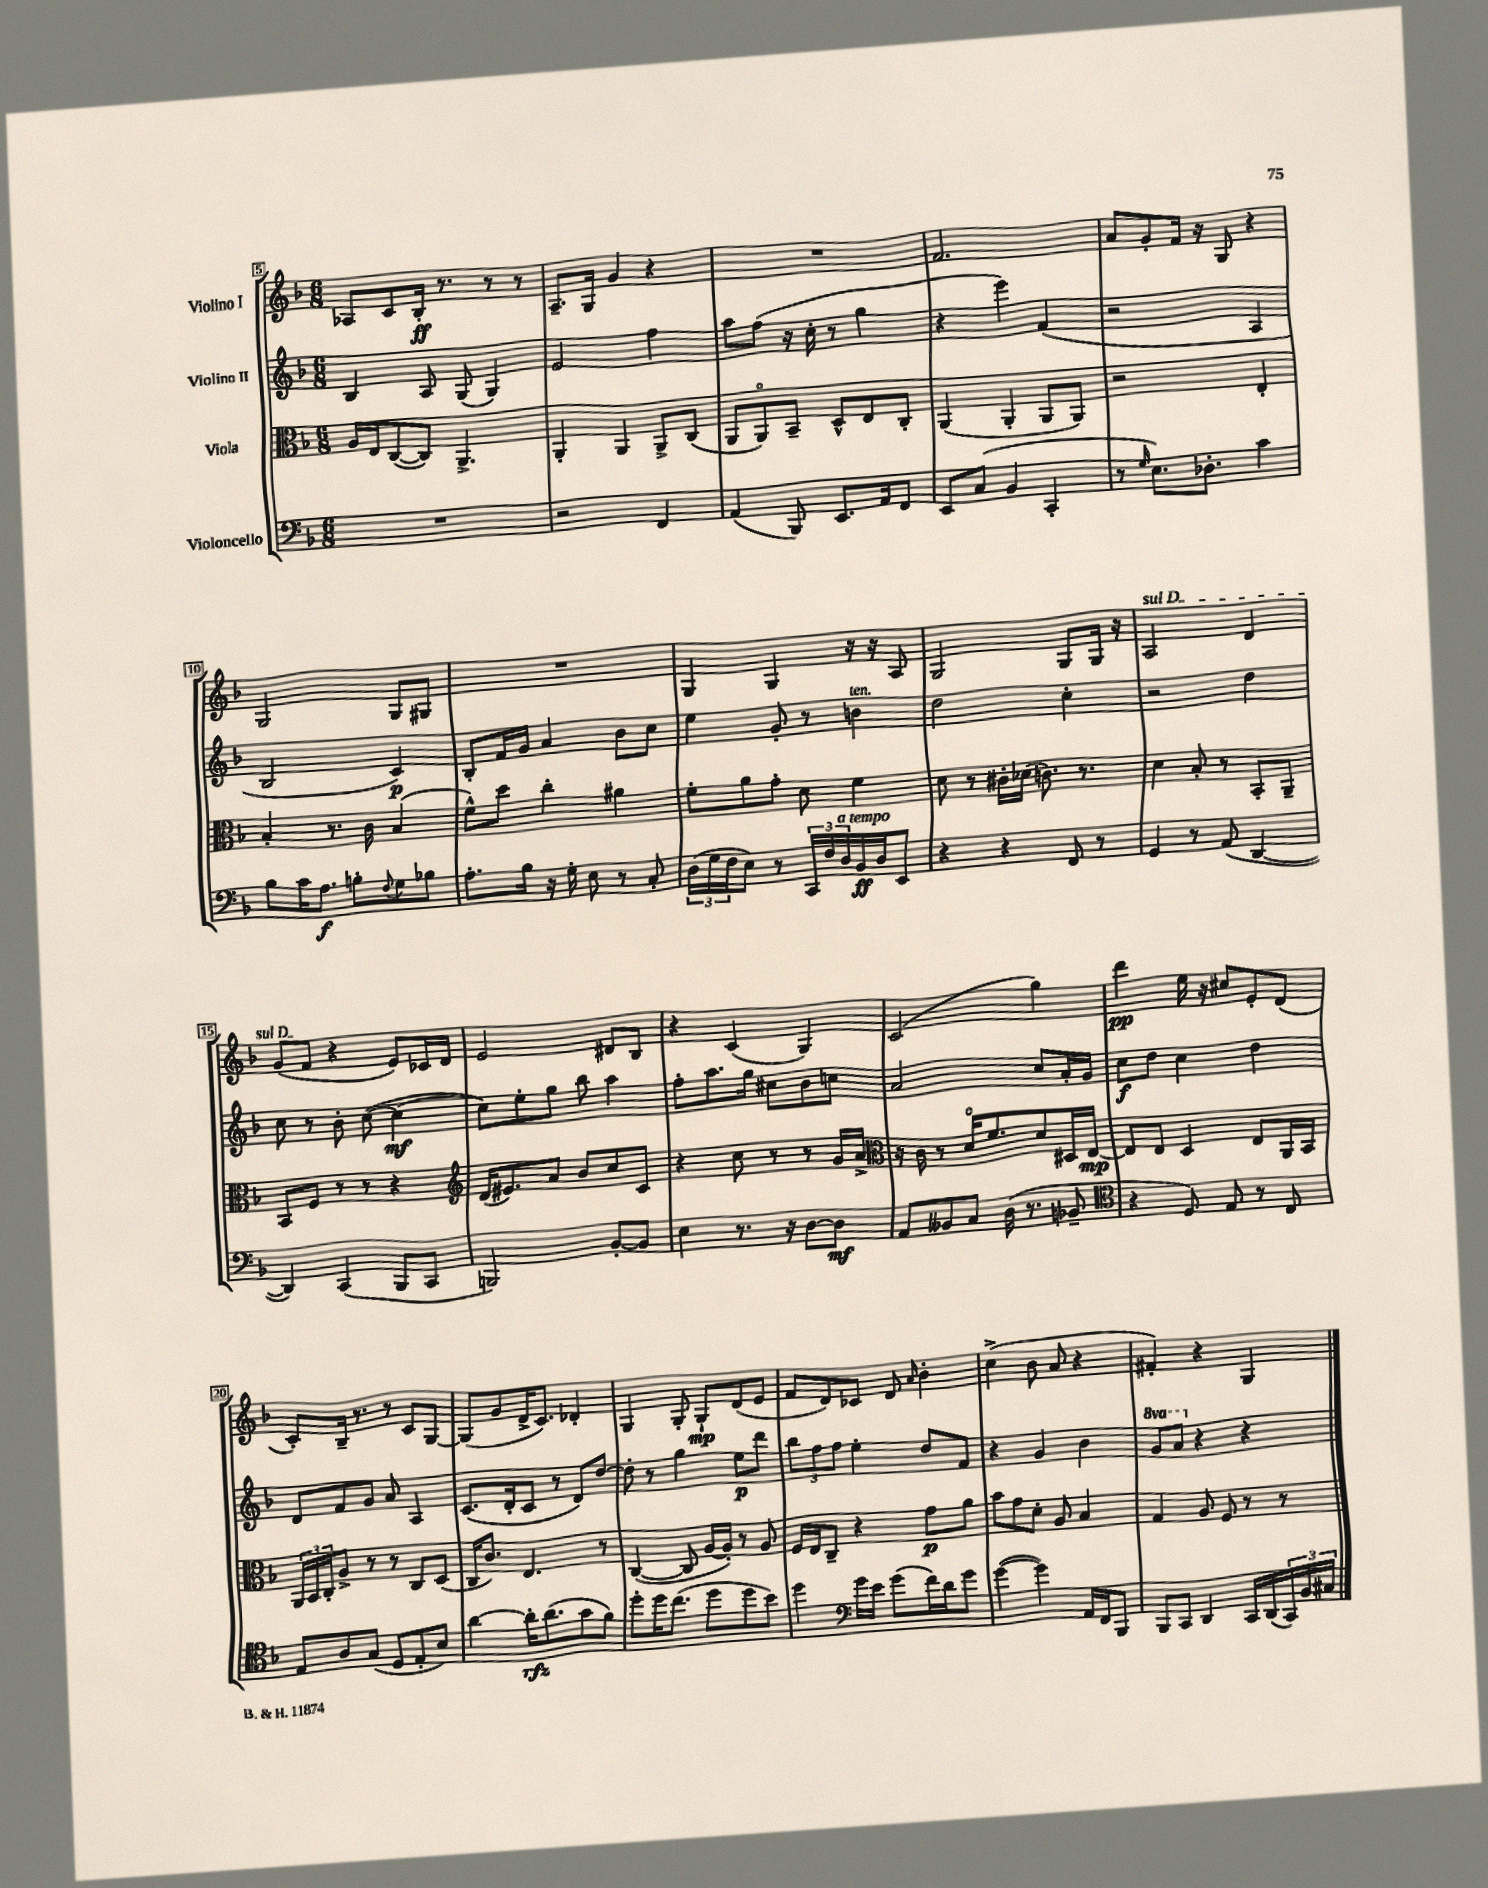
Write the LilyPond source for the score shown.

<<
\new StaffGroup <<
\new Staff = "s0" \with { instrumentName = "Violino I" } {
    \clef treble \key f \major \numericTimeSignature \time 6/8
    aes8 c'8 bes16-.\ff r8. r8 r8 |
    a8.-- g16 g'4 r4 |
    R2. |
    f'2. |
    a'8 g'8-. f'16 r16 g8 r4 |
    g2 g8 gis8 |
    R2. |
    g4 g4 r16 r16 a8 |
    g2 g8 g16 r16 |
    \once \override TextSpanner.bound-details.left.text = \markup { \italic "sul D" } a2\startTextSpan d'4 |
    g'8( f'8\stopTextSpan r4 e'8) ces'16 d'16 |
    e'2 dis'8 bes8 |
    r4 c'4( g4) |
    c'2( g''4) |
    d'''4\pp e''16 r16 cis''8 e'8-. d'8( |
    c'8-.) bes16-- r8. r8 c'8 g8~ |
    g8( g'8 d'16-> c'8.) des'4-. |
    g4 g8-. g8-!\mp d'8( e'8 |
    f'8 d'8) ces'8 d'8 \grace { a'16 } bes'4-. |
    c''4->( bes'8 a'8 r4 |
    fis'4-.) r4 g4 \bar "|." |
}
\new Staff = "s1" \with { instrumentName = "Violino II" } {
    \clef treble \key f \major \numericTimeSignature \time 6/8 \set Staff.ottavationMarkups = #ottavation-simple-ordinals
    bes4 a8 g8( g4) |
    e'2 f''4 |
    a''8 f''8( r16 c''16-. r8 g''4 |
    r4 e'''4) f'4( |
    r2 a4 |
    bes2 c'4\p) |
    bes8-. f'16 g'16 a'4 bes'8 c''8 |
    e''4 g'8-. r8 b'4^\markup { \italic "ten." } |
    d''2 c''4-. |
    r2 d''4 |
    c''8 r8 bes'8-. c''8~( c''4~\mf |
    c''8) e''8-. g''8 bes''8 a''4 |
    f''8-. a''8. g''16 cis''8 bes'8 c''8 |
    a'2 c''8 a'16-. g'16 |
    c''8\f d''8 c''4 d''4 |
    d'8 f'8 g'8 a'8 a4 |
    c'8.( d'16-. c'8 r8 d'8) d''8~ |
    d''8-. r8 g''4 e''8\p d'''8 |
    \tuplet 3/2 { bes''8 f''8 f''8 } e''4-. d''8 f'8 |
    r4 g'4 bes'4 |
    \ottava #1 g''8 a''8 \ottava #0 r4 r4 \bar "|." |
}
\new Staff = "s2" \with { instrumentName = "Viola" } {
    \clef alto \key f \major \numericTimeSignature \time 6/8
    a16 e16 c8~( c8) a,4.-> |
    a,4-. a,4 a,8-> c8( |
    a,8 a,8\flageolet) bes,8-- d8-^ e8 c8-. |
    a,4( a,4-. a,8 a,8) |
    r2 e4-. |
    bes4-. r8. c'16 bes4( |
    f'8-^) d''8 c''4-. ais'4 |
    f'8-. a'8 g'8-. d'8 f'4 |
    d'8 r8 cis'16-. des'16( c'8.) r8. |
    d'4 bes8-. r8 bes,8-. a,8-- |
    bes,8 f8 r8 r8 r4 |
    \clef treble d'16( eis'8.) a'8 bes'8 c''8 c'8 |
    r4 c''8 r8 r8 g'16 a'16-> |
    \clef alto r16 c'16 r8 d'16\flageolet f'8. d'8 dis16 e16~\mp |
    e8 e8 d4 e8 a,16 bes,16 |
    \tuplet 3/2 { a,16 bes,16 c16-. } a8-> r8 r8 c8 d8( |
    c16 c'8.) e4. r8 |
    c4~( c8 a16~ a16-.) r8 a8 |
    f16 e16 c8-- r4 g'8\p a'8 |
    bes'8 g'8 d'8-. a8 bes4 |
    g4 a8 f8 r8 r8 \bar "|." |
}
\new Staff = "s3" \with { instrumentName = "Violoncello" } {
    \clef bass \key f \major \numericTimeSignature \time 6/8
    R2. |
    r2 f,4 |
    a,4( bes,,8) e,8. a,16 f,8 |
    e,8 c8( bes,4 c,4-. |
    r8 \grace { g16 } e8.) des8.-. c'4 |
    bes8 c'16 a8.\f b8-. \appoggiatura { f8 } g8 bes8 |
    a8.-. bes16 r16 g16-. e8 r8 c8-. |
    \tuplet 3/2 { d16( g16 f16 } e8) r8 \tuplet 3/2 { c,16 f16 d16^\markup { \italic "a tempo" } } bes,16\ff d16 e,8 |
    r4 r4 f,8 r8 |
    g,4 r8 a,8( d,4~ |
    d,4) c,4( bes,,8 c,8 |
    b,,2) bes,8~-. bes,8 |
    e4 r8. r16 d8~ d8\mf |
    a,8 beses,8 c8 d16( r8. bes,8-- |
    \clef tenor r4 d8) e8 r8 c8 |
    e8 a8 g8( d8 e8-. bes8) |
    a'4~ a'16-.\rfz a'8.( g'8 f'8) |
    d''8-. d''16 c''8.( d''8 d''8 bes'8) |
    d''4 \clef bass g'16 e'16 g'8( f'16) d'16 g'8 |
    g'4~( g'4) a,16 f,16 bes,,8 |
    bes,,8 c,8 d,4 c,16 d,16( \tuplet 3/2 { c,16) bes,16 cis16 } \bar "|." |
}
>>
>>
\layout { \context { \Score currentBarNumber = #5 \override BarNumber.stencil = #(make-stencil-boxer 0.1 0.3 ly:text-interface::print) } }
